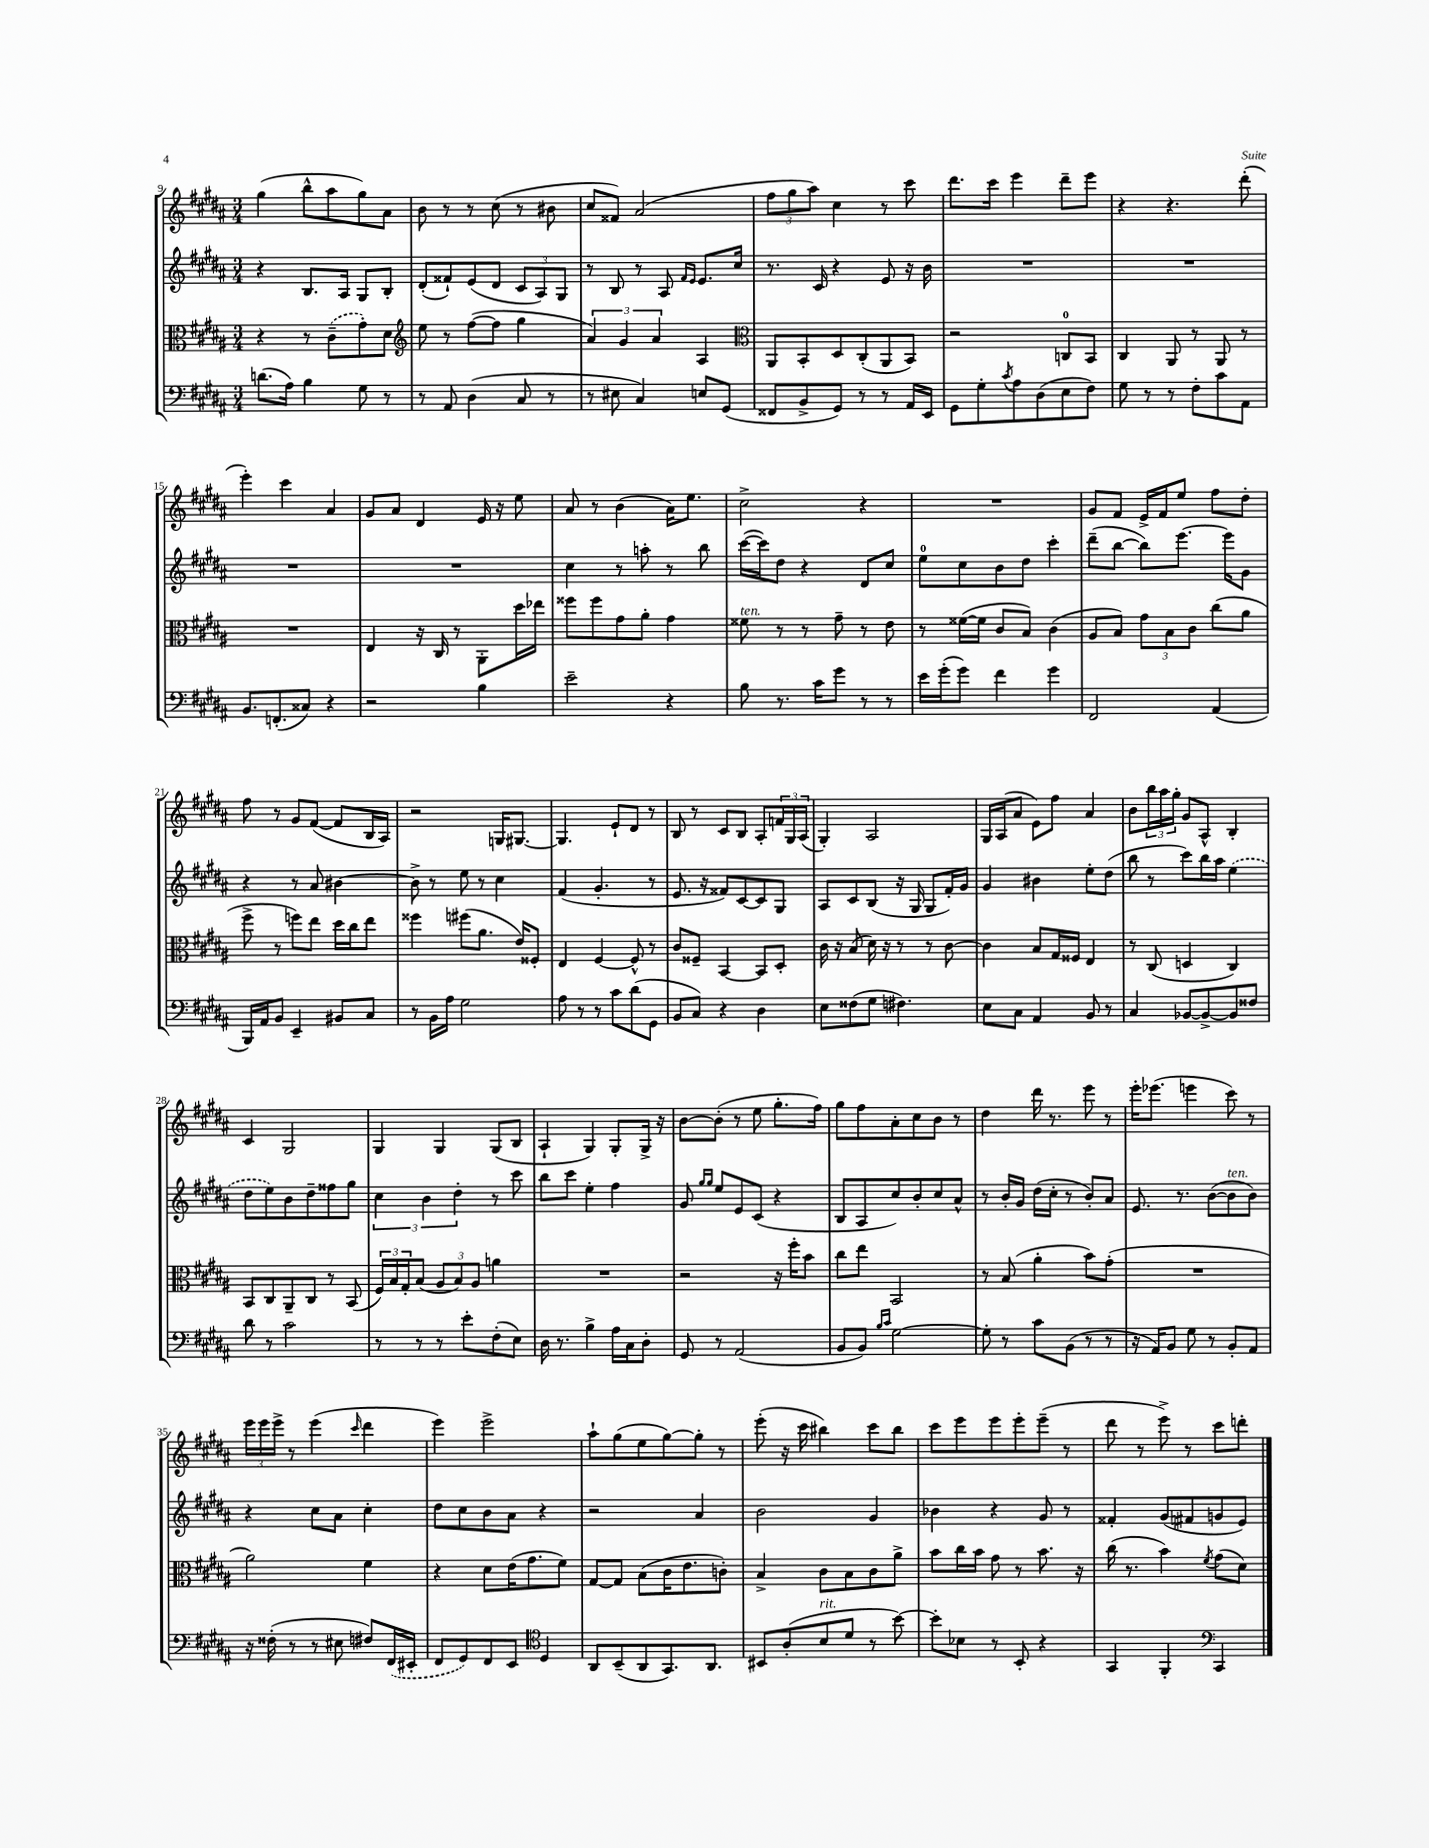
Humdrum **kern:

**kern	**kern	**kern	**kern
*staff4	*staff3	*staff2	*staff1
*clefF4	*clefC3	*clefG2	*clefG2
*k[f#c#g#d#a#]	*k[f#c#g#d#a#]	*k[f#c#g#d#a#]	*k[f#c#g#d#a#]
*M3/4	*M3/4	*M3/4	*M3/4
(8.d	4r	4r	(4gg#
16A#)	.	.	.
4B	8r	8.B	8bb^^
.	(8c#~	.	8aa#
.	.	16A#	.
8G#	8g#')	8G#	8gg#)
8r	8d#	8B'	8a#
=	=	=	=
*	*clefG2	*	*
8r	8ee	(8d#'	8b
8AA#	8r	8f##`)	8r
(4D#	([8ff#	(8e	8r
.	8ff#]	8d#	(8cc#
8C#	4gg#	12c#	8r
.	.	12A#)	.
8r	.	.	8b#
.	.	12G#	.
=	=	=	=
8r	6a#)	8r	8cc#
8E#	.	8B	8f##)
.	6g#	.	.
4C#)	.	8r	(2a#
.	6a#	.	.
.	.	8A#	.
.	.	16qqf#	.
.	.	16qqe	.
8E	4A#	8.e	.
(8GG#	.	.	.
.	.	16cc#	.
=	=	=	=
*	*clefC3	*	*
8FF##	8AA#	8.r	12ff#
.	.	.	12gg#
8BB^	8BB'	.	.
.	.	.	12aa#)
.	.	16c#	.
8GG#)	8D#	4r	4cc#
8r	(8C#'	.	.
8r	8AA#	8e	8r
16AA#	8BB)	16r	8ccc#
16EE	.	16b	.
=	=	=	=
8GG#	2r	2.r	8.ddd#
8G#'	.	.	.
.	.	.	16ccc#
8qc#	.	.	.
8A#	.	.	4eee
(8D#	.	.	.
8E	8C	.	8ddd#~
8F#)	8BB	.	8eee
=	=	=	=
8G#	4C#	2.r	4r
8r	.	.	.
8r	8AA#	.	4.r
8F#'	8r	.	.
8c#	8AA#	.	.
8AA#	8r	.	(8ddd#'
=	=	=	=
8.BB	2.r	2.r	4eee')
(8.FF'	.	.	.
.	.	.	4ccc#
8C##)	.	.	.
4r	.	.	4a#
=	=	=	=
2r	4E	2.r	8g#
.	.	.	8a#
.	16r	.	4d#
.	16C#	.	.
.	8r	.	.
4B	8AA#'	.	16e
.	.	.	16r
.	16dd#	.	8ee
.	16ee-	.	.
=	=	=	=
2e~	8ff##	4cc#	8a#
.	8ff##	.	8r
.	8g#	8r	(4b
.	8a#'	8aa'	.
4r	4g#	8r	16a#)
.	.	.	8.ee
.	.	8bb	.
=	=	=	=
8B	8f##	([16ccc#	2cc#^
.	.	16ccc#])	.
8.r	8r	8dd#	.
.	8r	4r	.
16c#	.	.	.
8g#	8g#~	.	.
8r	8r	8d#	4r
8r	8e	8cc#	.
=	=	=	=
16e	8r	8ee	2.r
(16g#'	.	.	.
8g#)	([16f##	8cc#	.
.	16f##]	.	.
4f#	8c#	8b	.
.	8B)	8dd#	.
4g#	(4c#	4ccc#'	.
=	=	=	=
2FF#	8A#	(8ddd#~	8g#
.	8B)	[8bb	8f#
.	12g#	8bb])	16e^
.	.	.	16f#
.	12B	.	.
.	.	[8.eee	8ee
.	12c#	.	.
(4AA#	(8cc#	.	8ff#
.	.	16eee]	.
.	8a#	8g#	8dd#'
=	=	=	=
16BBB)	8ff#^	4r	8ff#
16AA#	.	.	.
8BB	8r	.	8r
4EE~	8ff)	8r	8g#
.	8ee	8a#	([8f#
8BB#	16dd#	[4b#	8f#]
.	16cc#	.	.
8C#	8ee	.	16B
.	.	.	16A#)
=	=	=	=
8r	4ff##	8b#^]	2r
16BB	.	8r	.
16A#	.	.	.
2G#	(8ff#	8ee	.
.	8.a#	8r	.
.	.	4cc#	16G
.	16e)	.	[8.G#
.	8F##'	.	.
=	=	=	=
8A#	4E	(4f#	4.G#]
8r	.	.	.
8r	[4F#	4.g#'	.
8c#	.	.	8e`
(8d#	8F#^^]	.	8d#
8GG#	8r	8r	8r
=	=	=	=
8BB	8c#	8.e	8B
8C#)	8F##~	.	8r
.	.	16r	.
4r	[4BB	8f##)	8c#
.	.	[8c#	8B
4D#	8BB]	8c#]	8A#'
.	8D#'	8G#	24f
.	.	.	24G#
.	.	.	(24A#
=	=	=	=
8E	16c#	8A#	4G#')
.	16r	.	.
(8F##	(8B	8c#	.
8G#	16d#)	(8B	2A#
.	16r	.	.
4.F#)	8r	16r	.
.	.	16G#	.
.	8r	8G#	.
.	[8c#	16f#')	.
.	.	16g#	.
=	=	=	=
8E	4c#]	4g#	16G#
.	.	.	(16A#
8C#	.	.	8a#
4AA#	8B	4b#	8e)
.	16G#	.	8ff#
.	16F##	.	.
8BB	4E	8ee'	4a#
8r	.	(8dd#	.
=	=	=	=
4C#	8r	8bb	8b
.	(8C#	8r	24bb
.	.	.	24aa#
.	.	.	24gg#'
[8BB-	4D	8ccc#)	8g#
8BB-^_	.	16bb	8A#^^
.	.	16aa#	.
8BB-]	4C#)	(4ee	4B'
8F##	.	.	.
=	=	=	=
8d#	8BB	8dd#	4c#
8r	8C#	8ee)	.
2c#	8AA#~	8b	2G#
.	8C#	8dd#~	.
.	8r	8ff##	.
.	(8BB	8gg#	.
=	=	=	=
8r	24F#)	6cc#	4G#
.	24B	.	.
.	24G#'	.	.
8r	(8B	.	.
.	.	6b	.
8r	12A#	.	4G#
.	12B)	6dd#'	.
8e'	.	.	.
.	12A#	.	.
(8F#'	4a	8r	(8G#
8E)	.	8ccc#	8B
=	=	=	=
16D#	2.r	8bb	4A#`
8.r	.	.	.
.	.	8ccc#	.
4B^	.	4ee'	4G#)
16A#	.	4ff#	8G#'
16C#	.	.	.
8D#'	.	.	16G#^
.	.	.	16r
=	=	=	=
8GG#	2r	8g#	[8b
.	.	16qqgg#	.
.	.	16qqgg#	.
8r	.	8ee	(8b']
(2AA#	.	8e	8r
.	.	(8c#	8ee
.	16r	4r	8.gg#'
.	16ff#'	.	.
.	8b	.	.
.	.	.	16ff#)
=	=	=	=
8BB	8cc#	8B	8gg#
8BB)	8ee	8A#	8ff#
16qqB	.	.	.
16qqc#	.	.	.
[2G#	2BB	8cc#)	8a#'
.	.	8b'	8cc#
.	.	8cc#	8b
.	.	8a#^^	8r
=	=	=	=
8G#']	8r	8r	4dd#
8r	(8B	16b'	.
.	.	16g#	.
8c#	4a#'	(16dd#	16ddd#
.	.	16cc#'	8.r
(8BB	.	8r	.
8r	8b)	8b')	8eee
8r	(8g#'	8a#	8r
=	=	=	=
16r	2.r	8.e	16eee'
16AA#)	.	.	(8.eee-
8BB	.	.	.
.	.	8.r	.
8G#	.	.	4eee
8r	.	([8b	.
8BB'	.	8b]	8ccc#)
8AA#	.	8b)	8r
=	=	=	=
16r	2a#)	4r	24eee
.	.	.	24eee
(16F##'	.	.	.
.	.	.	24eee^
8r	.	.	8r
8r	.	8cc#	(4eee
8E#	.	8a#	.
.	.	.	16qqccc#
8F#)	4f#	4cc#'	4ddd#
(16FF#	.	.	.
16EE#'	.	.	.
=	=	=	=
8FF#	4r	8dd#	4eee)
8GG#)	.	8cc#	.
8FF#	8d#	8b	2eee^
8EE	(16e	8a#	.
.	8.g#	.	.
*clefC4	*	*	*
4D#	.	4r	.
.	8f#)	.	.
=	=	=	=
8AA#	[8G#	2r	8aa#`
(8BB~	8G#]	.	(8gg#
8AA#	(8B	.	8ee
8.GG#)	16c#	.	[8gg#)
.	8.e	.	.
.	.	4a#	8gg#']
8.AA#	.	.	.
.	8c')	.	8r
=	=	=	=
8BB#	4B^	2b	(8eee'
(8A#'	.	.	16r
.	.	.	16ccc#
8B	8c#	.	4bb#)
8d#	8B	.	.
8r	8c#	4g#	8ccc#
[8b)	8a#^	.	8bb#
=	=	=	=
8b']	8b	4b-	8ccc#
8B-	16cc#	.	8eee
.	16b	.	.
8r	8g#	4r	8eee
8BB'	8r	.	8eee'
4r	8.b	8g#	(8eee~
.	.	8r	8r
.	16r	.	.
=	=	=	=
4GG#	(16cc#	4f##'	8ddd#
.	8.r	.	.
.	.	.	8r
4FF#'	4b)	(8g#	8eee^)
.	.	8f#	8r
*clefF4	*	*	*
.	8qf#	.	.
4CC#	(8g#	8g	8ccc#
.	8d#)	8e)	8ddd'
==	==	==	==
*-	*-	*-	*-
